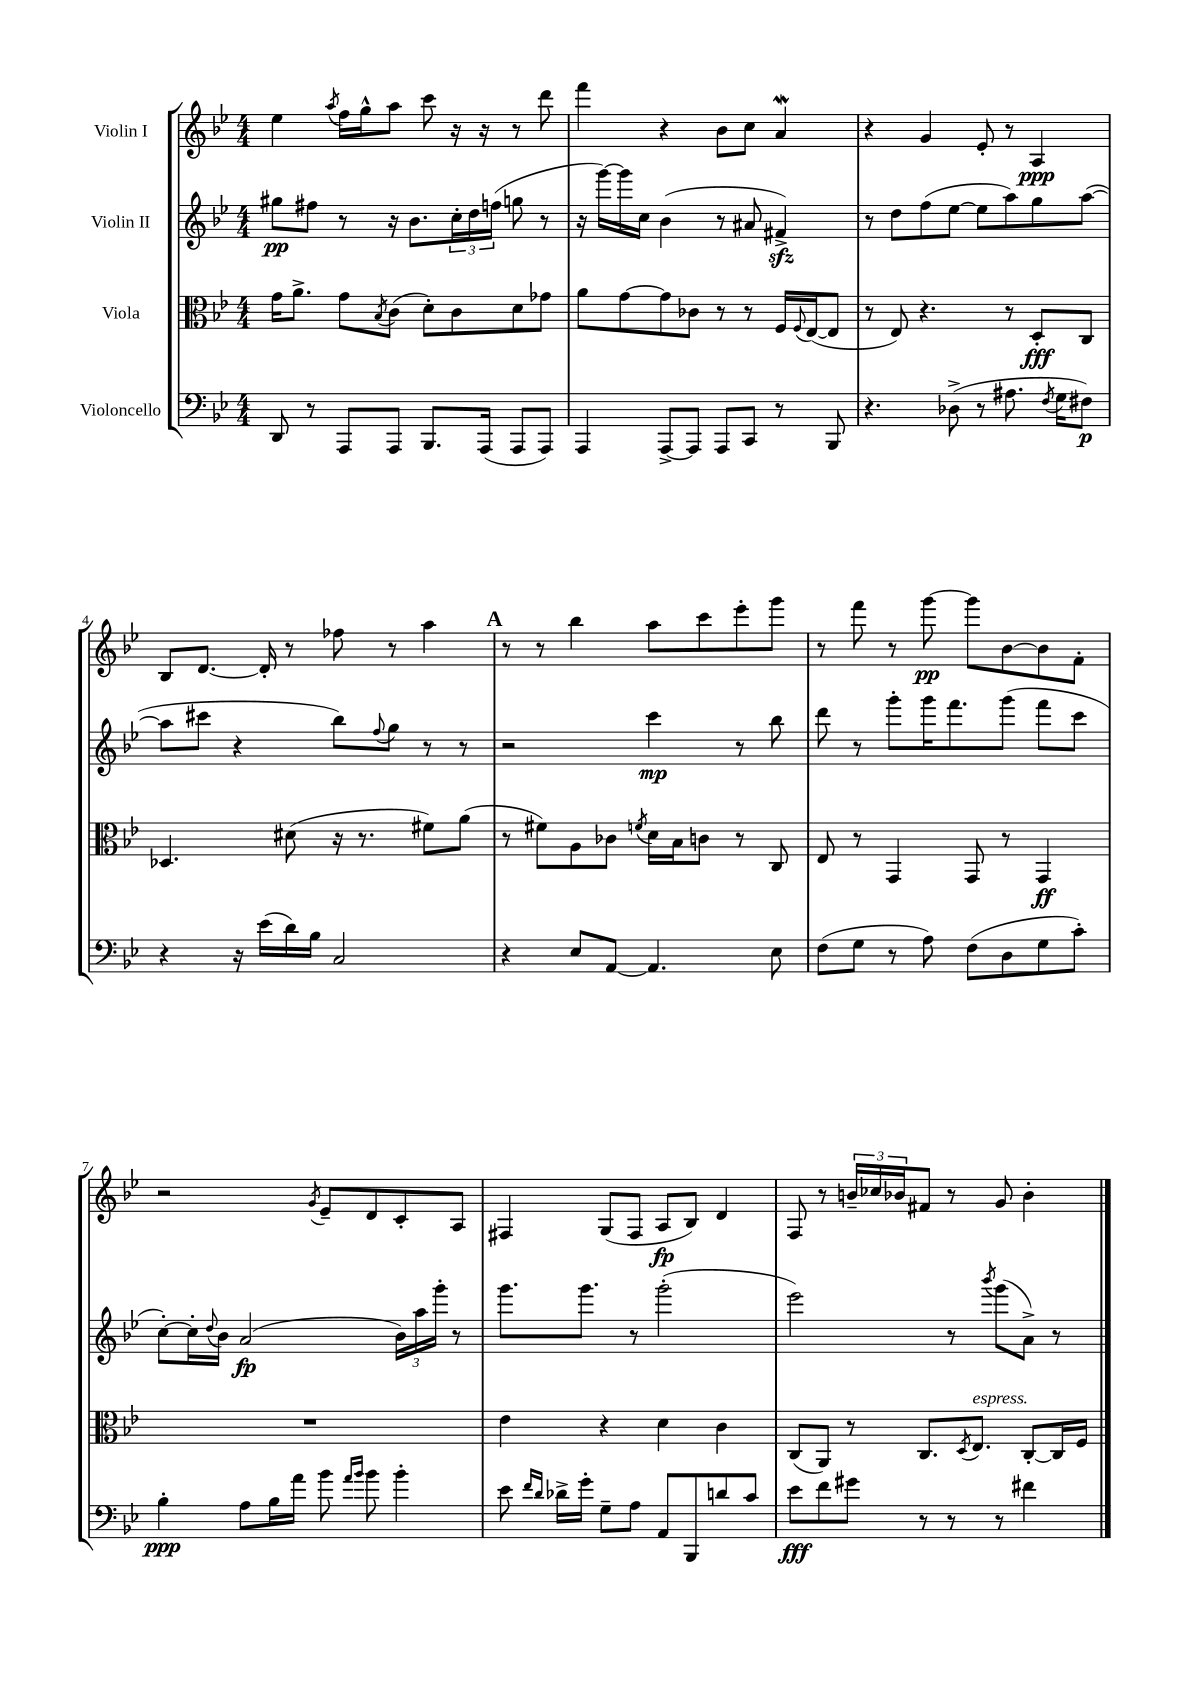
<<
\new StaffGroup <<
\new Staff = "s0" \with { instrumentName = "Violin I" } {
    \clef treble \key bes \major \numericTimeSignature \time 4/4
    ees''4 \acciaccatura { a''8 } f''16 g''16-^ a''8 c'''8 r16 r16 r8 d'''8 |
    f'''4 r4 bes'8 c''8 a'4\mordent |
    r4 g'4 ees'8-. r8 a4\ppp |
    bes8 d'8.~ d'16-. r8 fes''8 r8 a''4 |
    \mark \markup { \bold "A" } r8 r8 bes''4 a''8 c'''8 ees'''8-. g'''8 |
    r8 f'''8 r8 g'''8~\pp g'''8 bes'8~ bes'8 f'8-. |
    r2 \acciaccatura { g'8 } ees'8-- d'8 c'8-. a8 |
    fis4 g8( fis8 a8\fp bes8) d'4 |
    f8 r8 \tuplet 3/2 { b'16-- ces''16 bes'16 } fis'8 r8 g'8 bes'4-. \bar "|." |
}
\new Staff = "s1" \with { instrumentName = "Violin II" } {
    \clef treble \key bes \major \numericTimeSignature \time 4/4
    gis''8\pp fis''8 r8 r16 bes'8. \tuplet 3/2 { c''16-. d''16 f''16( } g''8 r8 |
    r16 g'''16~) g'''16 c''16 bes'4( r8 ais'8 fis'4->\sfz) |
    r8 d''8 f''8( ees''8~ ees''8 a''8) g''8 a''8~( |
    a''8 cis'''8 r4 bes''8) \appoggiatura { f''8 } g''8 r8 r8 |
    \mark \markup { \bold "A" } r2 c'''4\mp r8 bes''8 |
    d'''8 r8 g'''8-. g'''16 f'''8. g'''8( f'''8 c'''8 |
    c''8~-.) c''16-. \appoggiatura { d''8 } bes'16 a'2\fp( \tuplet 3/2 { bes'16) a''16 g'''16-. } r8 |
    g'''8. g'''8. r8 g'''2-.( |
    ees'''2) r8 \acciaccatura { bes'''8 } g'''8( a'8->) r8 \bar "|." |
}
\new Staff = "s2" \with { instrumentName = "Viola" } {
    \clef alto \key bes \major \numericTimeSignature \time 4/4
    g'16 a'8.-> g'8 \acciaccatura { bes8 } c'8( d'8-.) c'8 d'8 ges'8 |
    a'8 g'8~ g'8 ces'8 r8 r8 f16 \appoggiatura { f8 } ees16~( ees8 |
    r8 ees8) r4. r8 d8-.\fff c8 |
    des4. dis'8( r16 r8. fis'8) a'8( |
    \mark \markup { \bold "A" } r8 fis'8) a8 ces'8 \acciaccatura { f'8 } d'16 bes16 c'8 r8 c8 |
    ees8 r8 g,4 g,8 r8 g,4\ff |
    R1 |
    ees'4 r4 d'4 c'4 |
    c8( a,8) r8 c8. \acciaccatura { d8 } ees8.^\markup { \italic "espress." } c8~-. c16 f16 \bar "|." |
}
\new Staff = "s3" \with { instrumentName = "Violoncello" } {
    \clef bass \key bes \major \numericTimeSignature \time 4/4
    d,8 r8 a,,8 a,,8 bes,,8. a,,16( a,,8 a,,8) |
    a,,4 a,,8~-> a,,8 a,,8 c,8 r8 bes,,8 |
    r4. des8->( r8 ais8. \acciaccatura { f8 } g16 fis8\p) |
    r4 r16 ees'16( d'16) bes16 c2 |
    \mark \markup { \bold "A" } r4 ees8 a,8~ a,4. ees8 |
    f8( g8 r8 a8) f8( d8 g8 c'8-.) |
    bes4-.\ppp a8 bes16 a'16 bes'8 \grace { a'16 bes'16 } bes'8 bes'4-. |
    ees'8 \grace { f'16 d'16 } des'16-> g'16-. g8-- a8 a,8 bes,,8 d'8 c'8 |
    ees'8\fff f'8 gis'8 r8 r8 r8 fis'4 \bar "|." |
}
>>
>>
